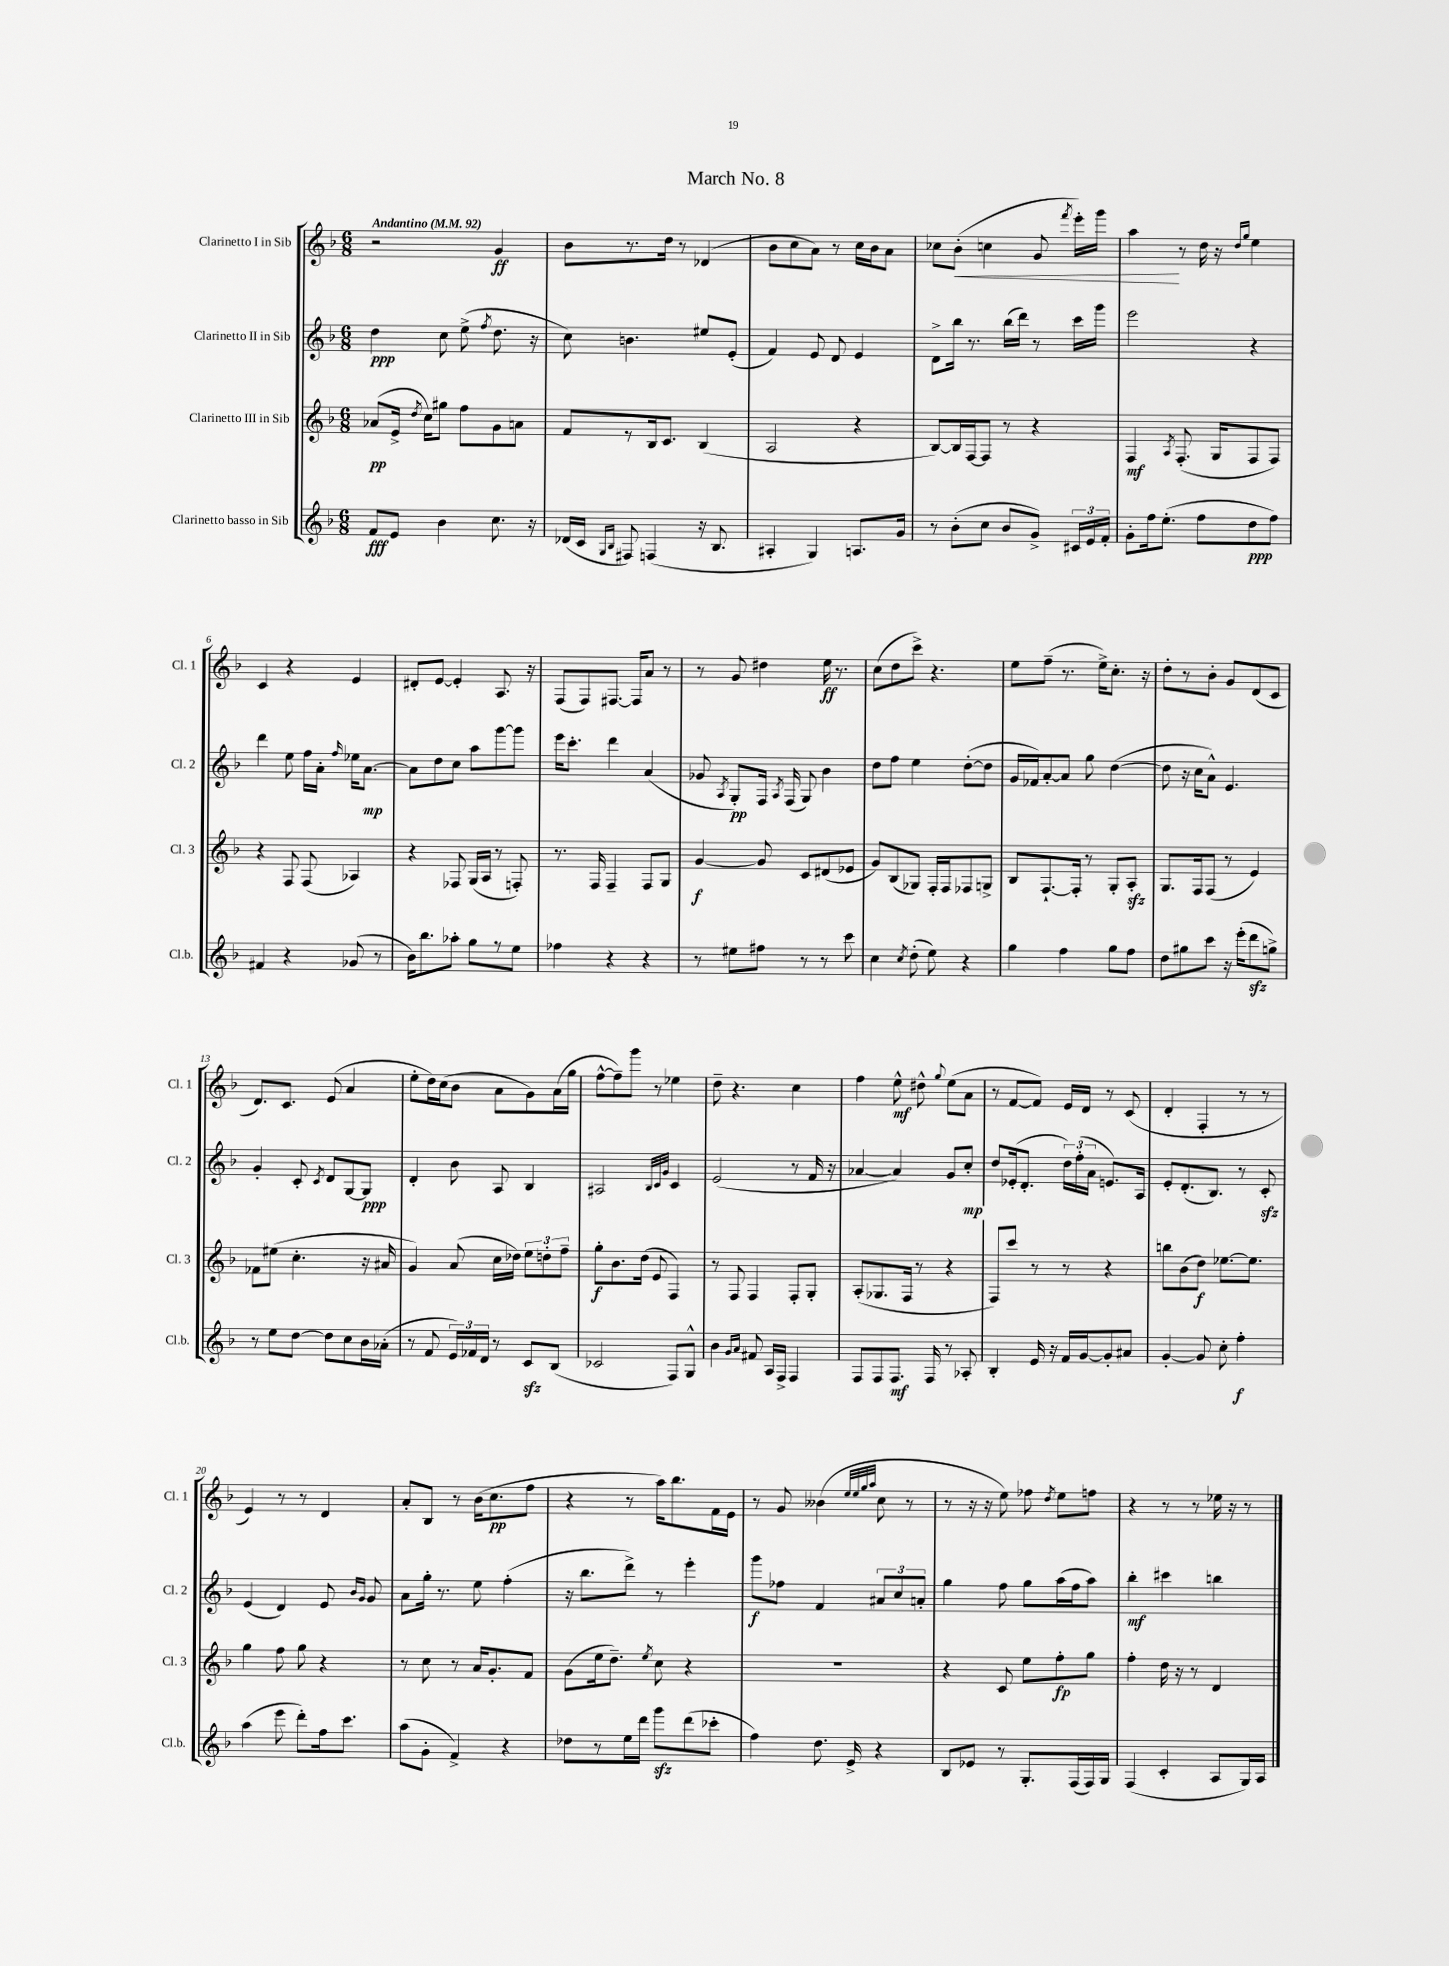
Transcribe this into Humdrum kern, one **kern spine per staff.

**kern	**dynam	**kern	**dynam	**kern	**dynam	**kern	**dynam
*part4	*part4	*part3	*part3	*part2	*part2	*part1	*part1
*staff4	*staff4	*staff3	*staff3	*staff2	*staff2	*staff1	*staff1
*I"Clarinetto basso in Sib	*	*I"Clarinetto III in Sib	*	*I"Clarinetto II in Sib	*	*I"Clarinetto I in Sib	*
*I'Cl.b.	*	*I'Cl. 3	*	*I'Cl. 2	*	*I'Cl. 1	*
*clefG2	*	*clefG2	*	*clefG2	*	*clefG2	*
*k[b-]	*	*k[b-]	*	*k[b-]	*	*k[b-]	*
*M6/8	*	*M6/8	*	*M6/8	*	*M6/8	*
*MM92	*	*MM92	*	*MM92	*	*MM92	*
=1	=1	=1	=1	=1	=1	=1	=1
!	!	!	!	!	!	!LO:TX:a:B:t=Andantino	!
8f/L	fff	(8a-X/L	pp	4dd\	ppp	2r	.
8e/J	.	16e^/Jk	.	.	.	.	.
.	.	8qdd/	.	.	.	.	.
.	.	16cc\KL)	.	.	.	.	.
4b-\	.	8gg#X\J	.	8cc\	.	.	.
.	.	8ff\L	.	(8ee^\	.	.	.
.	.	.	.	8qff/	.	.	.
8.cc\	.	8g\	.	8.dd\	.	4g/	ff
.	.	8an\J	.	.	.	.	.
16r	.	.	.	16r	.	.	.
=2	=2	=2	=2	=2	=2	=2	=2
(16d-X/LL	.	8f/L	.	8cc\)	.	8b-\L	.
16c/JJ	.	.	.	.	.	.	.
16qqG/LL	.	.	.	.	.	.	.
16qqB-/JJ	.	.	.	.	.	.	.
8F#X/)	.	8r	.	4.bn\	.	8.r	.
(4Fn/	.	16B-/k	.	.	.	.	.
.	.	8.c/J	.	.	.	16dd\Jk	.
.	.	.	.	.	.	8r	.
16r	.	(4B-/	.	8ee#X/L	.	(4d-X/	.
8.B-/	.	.	.	.	.	.	.
.	.	.	.	(8e'/J	.	.	.
=3	=3	=3	=3	=3	=3	=3	=3
4A#X'/	.	2A/	.	4f/)	.	8b-\L	.
.	.	.	.	.	.	8cc\	.
4G/)	.	.	.	8e/	.	8a\J)	.
.	.	.	.	8d/	.	8r	.
8.An/L	.	4r	.	4e/	.	16cc\LL	.
.	.	.	.	.	.	16b-\J	.
.	.	.	.	.	.	8a\J	.
16g/Jk	.	.	.	.	.	.	.
=4	=4	=4	=4	=4	=4	=4	=4
8r	.	[8B-/L)	.	8d^\L	.	8cc-X\L	.
!	!	!	!	!	!	!	!LO:HP:b
(8b-'\L	.	16B-/L]	.	16bb-\Jk	.	(8b-'\J	<
.	.	[16F/J	.	8.r	.	.	.
8cc\J	.	8F/J]	.	.	.	4ccn\	.
8b-/L	.	8r	.	(16bb-\LL	.	.	.
.	.	.	.	16ddd\JJ)	.	.	.
8g^/J)	.	4r	.	8r	.	8g/	.
.	.	.	.	.	.	8qfff/	.
24c#X/LL	.	.	.	16ccc\LL	.	16eee'\LL)	.
24e/	.	.	.	.	.	.	.
.	.	.	.	16ggg\JJ	.	16ggg\JJ	.
24f'/JJ	.	.	.	.	.	.	.
=5	=5	=5	=5	=5	=5	=5	=5
8g'\L	.	4F/	mf	2eee\	.	4aa\	.
16ff\k	.	.	.	.	.	.	.
(8.ee'\J	.	.	.	.	.	.	.
.	.	8qA/	.	.	.	.	.
.	.	(8.F'/	.	.	.	8r	[
8ff\L	.	.	.	.	.	16dd\	.
.	.	16G/KL	.	.	.	16r	.
.	.	.	.	.	.	16qqdd/LL	.
.	.	.	.	.	.	16qqgg/JJ	.
8dd\	ppp	8F/	.	4r	.	4ee\	.
8ff\J)	.	8F/J)	.	.	.	.	.
!!LO:LB:g=z
=6	=6	=6	=6	=6	=6	=6	=6
4f#X/	.	4r	.	4ddd\	.	4c/	.
4r	.	8F/	.	8ee\	.	4r	.
.	.	(8F/	.	16ff\LL	.	.	.
.	.	.	.	16a'\JJ	.	.	.
.	.	.	.	16qqff/	.	.	.
(8g-X/	.	4A-X/)	.	16ee-X\KL	.	4e/	.
.	.	.	.	[8.a\J	mp	.	.
8r	.	.	.	.	.	.	.
=7	=7	=7	=7	=7	=7	=7	=7
16b-\KL)	.	4r	.	8a\L]	.	8d#X'/L	.
8.bb-\	.	.	.	.	.	.	.
.	.	.	.	8dd\	.	[8e/J	.
8aa-X'\J	.	8F-X/	.	8cc\J	.	4e'/]	.
8gg\L	.	(16G/LL	.	8aa\L	.	.	.
.	.	16A/JJ	.	.	.	.	.
8r	.	8r	.	[8ggg\	.	8.A/	.
8ee\J	.	8Fn'/)	.	8ggg\J]	.	.	.
.	.	.	.	.	.	16r	.
=8	=8	=8	=8	=8	=8	=8	=8
4ff-X\	.	8.r	.	16eee\KL	.	(8F/L	.
.	.	.	.	8.ccc'\J	.	.	.
.	.	.	.	.	.	8F/)	.
.	.	16F/	.	.	.	.	.
4r	.	4F~/	.	4ddd\	.	[8.F#X/J	.
.	.	.	.	.	.	16F#/KL]	.
4r	.	8F/L	.	(4a/	.	8a/J	.
.	.	8G/J	.	.	.	8r	.
=9	=9	=9	=9	=9	=9	=9	=9
8r	.	[4g/	f	8g-X/	.	8r	.
.	.	.	.	8qA/	.	.	.
8ee#X\L	.	.	.	8G'/L)	pp	8g/	.
8ff#X\J	.	8g/]	.	16F/Jk	.	4dd#X\	.
.	.	.	.	8qA/	.	.	.
.	.	.	.	(16F/	.	.	.
8r	.	8c/L	.	8G/)	.	.	.
8r	.	(8d#X/	.	4b-\	.	16ee\	ff
.	.	.	.	.	.	8.r	.
8ccc\	.	8e-X/J	.	.	.	.	.
=10	=10	=10	=10	=10	=10	=10	=10
4cc\	.	8g/L)	.	8dd\L	.	(8cc\L	.
.	.	(8B-/	.	8ff\J	.	8dd\	.
8qcc/	.	.	.	.	.	.	.
(8dd'\	.	8G-X/J)	.	4ee\	.	8ccc^\J)	.
8ee\)	.	16F'/LL	.	.	.	4.r	.
.	.	16F/J	.	.	.	.	.
4r	.	8F-X/	.	([8dd'\L	.	.	.
.	.	8Gn^/J	.	8dd\J]	.	.	.
=11	=11	=11	=11	=11	=11	=11	=11
4gg\	.	8B-/L	.	16g/LL	.	8ee\L	.
.	.	.	.	16f-X/J)	.	.	.
.	.	[8.F`/	.	[8a'/	.	(8ff~\J	.
4ff\	.	.	.	8a/J]	.	8.r	.
.	.	16F'/Jk]	.	.	.	.	.
.	.	8r	.	8gg\	.	.	.
.	.	.	.	.	.	16ee^\KL)	.
8gg\L	.	8G'/L	.	([4dd\	.	8.cc'\J	.
8ff\J	.	8Azz'/J	.	.	.	.	.
.	.	.	.	.	.	16r	.
=12	=12	=12	=12	=12	=12	=12	=12
8dd\L	.	8.G/L	.	8dd\]	.	8dd'\L	.
8gg#X\	.	.	.	16r	.	8r	.
.	.	16F/k	.	16cc\KL	.	.	.
8ccc\J	.	(8F/J	.	8a^^\J)	.	8b-'\J	.
16r	.	8r	.	4.e/	.	8g/L	.
(16eee'\KL	.	.	.	.	.	.	.
8dddzz\	.	4e/)	.	.	.	(8d/	.
8ggn^\J)	.	.	.	.	.	8c/J	.
!!LO:LB:g=z
=13	=13	=13	=13	=13	=13	=13	=13
8r	.	8f-X\L	.	4g'/	.	8.d/L)	.
8ee\L	.	(8ee#X\J	.	.	.	.	.
.	.	.	.	.	.	8.c/J	.
[8dd\J	.	4.cc'\	.	8c'/	.	.	.
.	.	.	.	8qc/	.	.	.
8dd\L]	.	.	.	8d/L	.	(8e/	.
8cc\	.	.	.	[8G/	.	4a/	.
16b-\L	.	16r	.	8G/J]	ppp	.	.
(16a-X'\JJ	.	16a#X/	.	.	.	.	.
=14	=14	=14	=14	=14	=14	=14	=14
8r	.	4g/)	.	4d'/	.	8ee'\L	.
8f/	.	.	.	.	.	16dd\L)	.
.	.	.	.	.	.	(16cc\J	.
24e/LL)	.	(8a/	.	8b-\	.	8b-\J	.
24f-X/	.	.	.	.	.	.	.
24d/JJ	.	.	.	.	.	.	.
8r	.	16cc\LL	.	8A/	.	8a\L	.
.	.	16dd-X\JJ)	.	.	.	.	.
8czz/L	.	12ee\L	.	4B-/	.	8g\)	.
.	.	12ddn'\	.	.	.	.	.
(8B-/J	.	.	.	.	.	(16a\L	.
.	.	12ff~\J	.	.	.	.	.
.	.	.	.	.	.	16gg\JJ	.
=15	=15	=15	=15	=15	=15	=15	=15
2c-X/	.	8gg'\L	f	2A#X/	.	[8ff^^\L	.
.	.	8.b-\	.	.	.	8ff~\])	.
.	.	.	.	.	.	8ggg\J	.
.	.	(16dd\Jk	.	.	.	.	.
.	.	8e/	.	.	.	8r	.
.	.	.	.	32qqB-/LLL	.	.	.
.	.	.	.	32qqc/	.	.	.
.	.	.	.	32qqg/JJJ	.	.	.
8F/L)	.	4F/)	.	4c/	.	4ee-X\	.
8G^^/J	.	.	.	.	.	.	.
=16	=16	=16	=16	=16	=16	=16	=16
4b-\	.	8r	.	(2e/	.	8dd~\	.
.	.	8F/	.	.	.	4.r	.
16qqg/LL	.	.	.	.	.	.	.
16qqa/JJ	.	.	.	.	.	.	.
8f#X/	.	4F/	.	.	.	.	.
16A/LL	.	.	.	.	.	.	.
16F^/JJ	.	.	.	.	.	.	.
4F/	.	8F'/L	.	8r	.	4cc\	.
.	.	8G'/J	.	16f/	.	.	.
.	.	.	.	16r	.	.	.
=17	=17	=17	=17	=17	=17	=17	=17
8F/L	.	(8A'/L	.	[4a-X/	.	4ff\	.
8F/	.	8.G-X/	.	.	.	.	.
8.F/J	mf	.	.	4a-/])	.	8ee^^\	mf
.	.	16F/Jk	.	.	.	.	.
.	.	8r	.	.	.	8dd#X^^\	.
16F/	.	.	.	.	.	.	.
.	.	.	.	.	.	8qqgg/	.
8r	.	4r	.	8g/L	.	(8ee\L	.
8A-X'/	.	.	.	8cc'/J	mp	8a\J	.
=18	=18	=18	=18	=18	=18	=18	=18
4B-'/	.	8F/L)	.	8dd/L	.	8r	.
.	.	8ccc/J	.	(16e-X'/k	.	[8f/L	.
.	.	.	.	8.d'/J	.	.	.
16e/	.	8r	.	.	.	8f/J])	.
16r	.	.	.	.	.	.	.
16f/LL	.	8r	.	24dd\LL)	.	16e/LL	.
.	.	.	.	(24ff'\	.	.	.
[16g/J	.	.	.	.	.	16d/JJ	.
.	.	.	.	24a\JJ	.	.	.
8g'/]	.	4r	.	8.en/L)	.	8r	.
8a#X/J	.	.	.	.	.	(8c/	.
.	.	.	.	16A/Jk	.	.	.
=19	=19	=19	=19	=19	=19	=19	=19
[4g'/	.	8bbn\L	.	8e'/L	.	4d'/	.
.	.	(8b-\	.	(8.d'/	.	.	.
8g/]	.	8dd\J)	f	.	.	4F'/	.
.	.	.	.	8.B-/J)	.	.	.
8cc'\	.	[8.ee-X\L	.	.	.	.	.
4ff'\	f	.	.	8r	.	8r	.
.	.	8.ee-\J]	.	.	.	.	.
.	.	.	.	8czz'/	.	8r	.
!!LO:LB:g=z
=20	=20	=20	=20	=20	=20	=20	=20
(4aa\	.	4gg\	.	(4e/	.	4e/)	.
8eee\	.	8ff\	.	4d/)	.	8r	.
8ddd'\L)	.	8gg\	.	.	.	8r	.
16ff\k	.	4r	.	8e/	.	4d/	.
8.ccc\J	.	.	.	.	.	.	.
.	.	.	.	16qqb-/LL	.	.	.
.	.	.	.	16qqg/JJ	.	.	.
.	.	.	.	8g/	.	.	.
=21	=21	=21	=21	=21	=21	=21	=21
(8aa\L	.	8r	.	8a\L	.	8a'/L	.
8g'\J	.	8cc\	.	16gg'\Jk	.	8B-/J	.
.	.	.	.	8.r	.	.	.
4f^/)	.	8r	.	.	.	8r	.
.	.	16a/KL	.	8ee\	.	(16b-\KL	.
.	.	8.g'/	.	.	.	8.cc\	pp
4r	.	.	.	(4ff'\	.	.	.
.	.	8f/J	.	.	.	8ff\J	.
=22	=22	=22	=22	=22	=22	=22	=22
8dd-X\L	.	(8g\L	.	16r	.	4r	.
.	.	.	.	8.bb-\L	.	.	.
8r	.	16ee\k	.	.	.	.	.
.	.	8.dd~\J)	.	.	.	.	.
16ee\L	.	.	.	8ddd^\J)	.	8r	.
16ddd\JJ	.	.	.	.	.	.	.
.	.	8qee/	.	.	.	.	.
8gggzz\L	.	8cc\	.	8r	.	16aa\KL)	.
.	.	.	.	.	.	8.bb-\	.
(8ddd\	.	4r	.	4eee'\	.	.	.
8ccc-X'\J	.	.	.	.	.	16f\L	.
.	.	.	.	.	.	16e\JJ	.
=23	=23	=23	=23	=23	=23	=23	=23
4ff\)	.	2.r	.	8ggg\L	f	8r	.
.	.	.	.	8ff-X\J	.	8g/	.
8.dd\	.	.	.	4f/	.	(4b--X\	.
16e^/	.	.	.	.	.	.	.
.	.	.	.	.	.	32qqee/LLL	.
.	.	.	.	.	.	32qqee/	.
.	.	.	.	.	.	32qqgg/	.
.	.	.	.	.	.	32qqaa/JJJ	.
4r	.	.	.	12a#X/L	.	8cc\	.
.	.	.	.	12cc/	.	.	.
.	.	.	.	.	.	8r	.
.	.	.	.	12an'/J	.	.	.
=24	=24	=24	=24	=24	=24	=24	=24
8B-/L	.	4r	.	4gg\	.	8r	.
8e-X/J	.	.	.	.	.	16r	.
.	.	.	.	.	.	16r	.
8r	.	8c/	.	8ff\	.	8ee\)	.
8.G'/L	.	8ee\L	.	8gg\L	.	8ff-X\	.
.	.	.	.	.	.	8qdd/	.
.	.	8ff'\	fp	(16aa\L	.	8ee\L	.
(16F/L	.	.	.	16ff\J	.	.	.
16F/)	.	8gg\J	.	8aa\J)	.	8ffn\J	.
16G/JJ	.	.	.	.	.	.	.
=25	=25	=25	=25	=25	=25	=25	=25
(4F/	.	4ff'\	.	4bb-'\	mf	4r	.
4c'/	.	16dd\	.	4ccc#X\	.	8r	.
.	.	16r	.	.	.	.	.
.	.	8r	.	.	.	8r	.
8A/L	.	4d/	.	4bbn\	.	16ee-X\	.
.	.	.	.	.	.	16r	.
16G/L)	.	.	.	.	.	8r	.
16A/JJ	.	.	.	.	.	.	.
==	==	==	==	==	==	==	==
*-	*-	*-	*-	*-	*-	*-	*-
